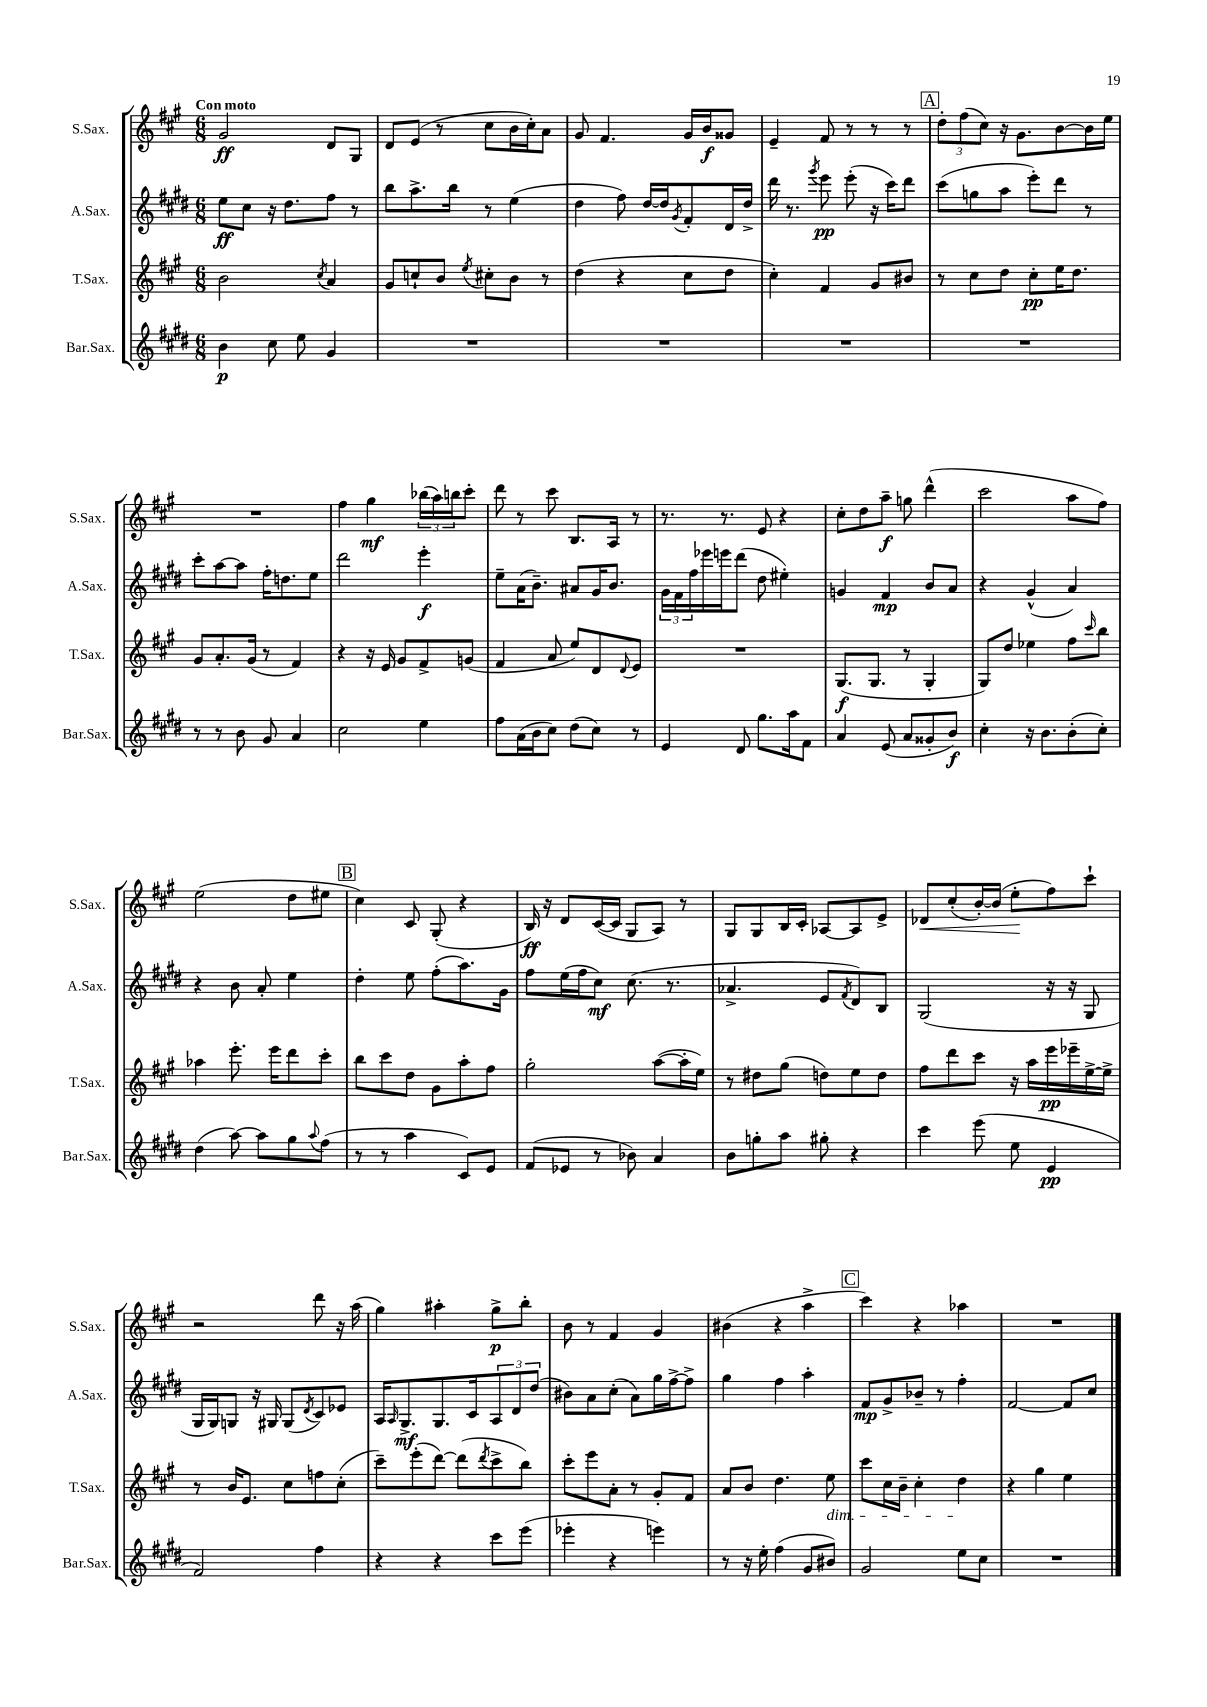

**kern	**kern	**kern	**kern
*staff4	*staff3	*staff2	*staff1
*clefG2	*clefG2	*clefG2	*clefG2
*k[f#c#g#d#]	*k[f#c#g#]	*k[f#c#g#d#]	*k[f#c#g#]
*M6/8	*M6/8	*M6/8	*M6/8
4b\	2b\	8ee\L	2g#/
.	.	8cc#\J	.
8cc#\	.	16r	.
.	.	8.dd#\L	.
8ee\	.	.	.
.	8qcc#/	.	.
4g#/	4a/	8ff#\J	8d/L
.	.	8r	8G#/J
=	=	=	=
2.r	8g#/L	8bb\L	8d/L
.	8cc`/	8.aa^\	(8e/J
.	8b/J	.	8r
.	.	16bb\Jk	.
.	8qee/	.	.
.	8cc#'\L	8r	8cc#\L
.	8b\J	(4ee\	16b\L
.	.	.	16cc#'\J)
.	8r	.	8a\J
=	=	=	=
2.r	(4dd\	4dd#\	8g#/
.	.	.	4.f#/
.	4r	8ff#\)	.
.	.	[16dd#/LL	.
.	.	16dd#/]J	.
.	.	8qg#/	.
.	8cc#\L	8f#'/	16g#/LL
.	.	.	16b/J
.	8dd\J	16d#/L	8g##/J
.	.	16dd#^/JJ	.
=	=	=	=
2.r	4cc#'\)	16ddd#\	4e~/
.	.	8.r	.
.	.	8qggg#/	.
.	4f#/	8eee\	8f#/
.	.	(8eee'\	8r
.	8g#/L	16r	8r
.	.	16ccc#\LK)	.
.	8b#/J	8ddd#\J	8r
=	=	=	=
2.r	8r	(8ccc#\L	12dd'\L
.	.	.	(12ff#\
.	8cc#\L	8gg\	.
.	.	.	12cc#\J)
.	8dd\J	8aa\J	16r
.	.	.	8.g#\L
.	8cc#'\L	8eee'\L)	.
.	16ee\K	8ddd#\J	[8b\
.	8.dd\J	.	.
.	.	8r	16b\]L
.	.	.	16ee\JJ
=	=	=	=
8r	8g#/L	8ccc#'\L	2.r
8r	8.a'/	[8aa\	.
8b\	.	8aa\]J	.
.	(16g#/Jk	.	.
8g#/	8r	16ff#'\LK	.
.	.	8.dd\	.
4a/	4f#/)	.	.
.	.	8ee\J	.
=	=	=	=
2cc#\	4r	2ddd#\	4ff#\
.	16r	.	4gg#\
.	16e/	.	.
.	8g#/L	.	.
4ee\	8f#^/	4eee'\	(24bb-\LL
.	.	.	24aa\)
.	.	.	24bb\J
.	(8g/J	.	8ccc#'\J
=	=	=	=
8ff#\L	4f#/	8ee~\L	8ddd\
(16a\L	.	(16a\K	8r
16b\J	.	8.b~\J)	.
8cc#\J)	8a/	.	8ccc#\
(8dd#\L	8ee/L)	8a#/L	8.B/L
8cc#\J)	8d/	16g#/K	.
.	.	8.b/J	16A/Jk
.	8qqd/	.	.
8r	8e/J	.	8r
=	=	=	=
4e/	2.r	24g#\LL	8.r
.	.	24f#\	.
.	.	24ff#\	.
.	.	16eee-\	.
.	.	16eee\J	8.r
8d#/	.	(8ddd#\J	.
8.gg#\L	.	8dd#\	8e/
.	.	4ee#'\)	4r
16aa\k	.	.	.
8f#\J	.	.	.
=	=	=	=
4a/	(8.G#/L	4g/	8cc#'\L
.	.	.	8dd\
.	8.G#/J	.	.
(8e/	.	4f#/	8aa~\J
8a/L	8r	.	8gg\
8g##'/	4G#'/	8b/L	(4ddd^^\
8b/J)	.	8a/J	.
=	=	=	=
4cc#'\	8G#/L)	4r	2ccc#\
.	8dd/J	.	.
16r	4ee-\	(4g#^^/	.
8.b\L	.	.	.
(8b'\	8ff#\L	4a/)	8aa\L
.	16qqccc#/	.	.
8cc#'\J)	8bb\J	.	8ff#\J)
=	=	=	=
(4dd#\	4aa-\	4r	(2ee\
[8aa\)	8.eee'\	8b\	.
8aa\]L	.	8a'/	.
.	16eee\LK	.	.
8gg#\	8ddd\	4ee\	8dd\L
8qqaa/	.	.	.
(8ff#\J	8ccc#'\J	.	8ee#\J
=	=	=	=
8r	8bb\L	4dd#'\	4cc#\)
8r	8ccc#\	.	.
4aa\	8dd\J	8ee\	8c#/
.	8g#\L	(8ff#'\L	(8G#'/
8c#/L)	8aa'\	8.aa\)	4r
8e/J	8ff#\J	.	.
.	.	16g#\Jk	.
=	=	=	=
(8f#/L	2gg#'\	8ff#\L	16B/)
.	.	.	16r
8e-/J	.	(16ee\L	8d/L
.	.	16ff#\J	.
8r	.	8cc#\J)	([16c#/L
.	.	.	16c#/]JJ
8b-\)	.	(8.cc#\	8G#/L
4a/	([8aa\L	.	8A/J)
.	.	8.r	.
.	16aa'\]L	.	8r
.	16ee\JJ)	.	.
=	=	=	=
8b\L	8r	4.a-^/	8G#/L
8gg'\	8dd#\L	.	8G#/
8aa\J	(8gg#\J	.	16B/L
.	.	.	16c#'/JJ
8gg#'\	8dd\L)	8e/L	[8A-/L
.	.	8qf#/	.
4r	8ee\	8d#/)	8A-/]
.	8dd\J	8B/J	8e^/J
=	=	=	=
4ccc#\	8ff#\L	(2G#/	8d-/L
.	8ddd\	.	(8cc#'/
(8eee\	8ccc#\J	.	[16b'/L)
.	.	.	(16b/]JJ
8ee\	16r	.	8ee'\L
.	16aa\LL	.	.
4e/	16eee\	16r	8ff#\)
.	16eee-~\	16r	.
.	[16ee^\	8G#/	8ccc#`\J
.	16ee^\]JJ	.	.
=	=	=	=
2f#/)	8r	16G#/LL	2r
.	.	16G#/J)	.
.	16b/LK	8G/J	.
.	8.e/J	.	.
.	.	16r	.
.	.	16G#/	.
.	8cc#\L	(8G#/L	.
.	.	8qd#/	.
4ff#\	8ff\	8c#/)	8ddd\
.	(8cc#'\J	8e-/J	16r
.	.	.	(16aa\
=	=	=	=
4r	8ccc#~\L)	16A/LK	4gg#\)
.	.	16qqA/	.
.	.	8.G#^/	.
.	(8eee'\	.	.
4r	[8ddd\J)	8.G#/	4aa#'\
.	(8ddd\]L	.	.
.	.	16c#/k	.
.	8qddd/	.	.
8ccc#\L	8ccc#^\	12A/	8gg#^\L
.	.	12d#/	.
(8eee\J	8bb\J)	.	8bb'\J
.	.	(12dd#/J	.
=	=	=	=
4eee-'\	8ccc#'\L	8b#\L)	8b\
.	8eee\	8a\	8r
4r	8a'\J	(8cc#'\J	4f#/
.	8r	8a\L)	.
4eee\)	8g#'/L	16gg#\L	4g#/
.	.	[16ff#^\J	.
.	8f#/J	8ff#^\]J	.
=	=	=	=
8r	8a/L	4gg#\	(4b#\
16r	8b/J	.	.
16ee'\	.	.	.
(4ff#\	4.dd\	4ff#\	4r
8g#/L	.	4aa'\	4aa^\
8b#/J)	8ee\	.	.
=	=	=	=
2g#/	8ccc#\L	8f#/L	4ccc#\)
.	16cc#\L	8g#^/	.
.	16b~\JJ	.	.
.	4cc#'\	8b-~/J	4r
.	.	8r	.
8ee\L	4dd\	4ff#'\	4aa-\
8cc#\J	.	.	.
=	=	=	=
2.r	4r	[2f#/	2.r
.	4gg#\	.	.
.	4ee\	8f#/]L	.
.	.	8cc#/J	.
==	==	==	==
*-	*-	*-	*-
